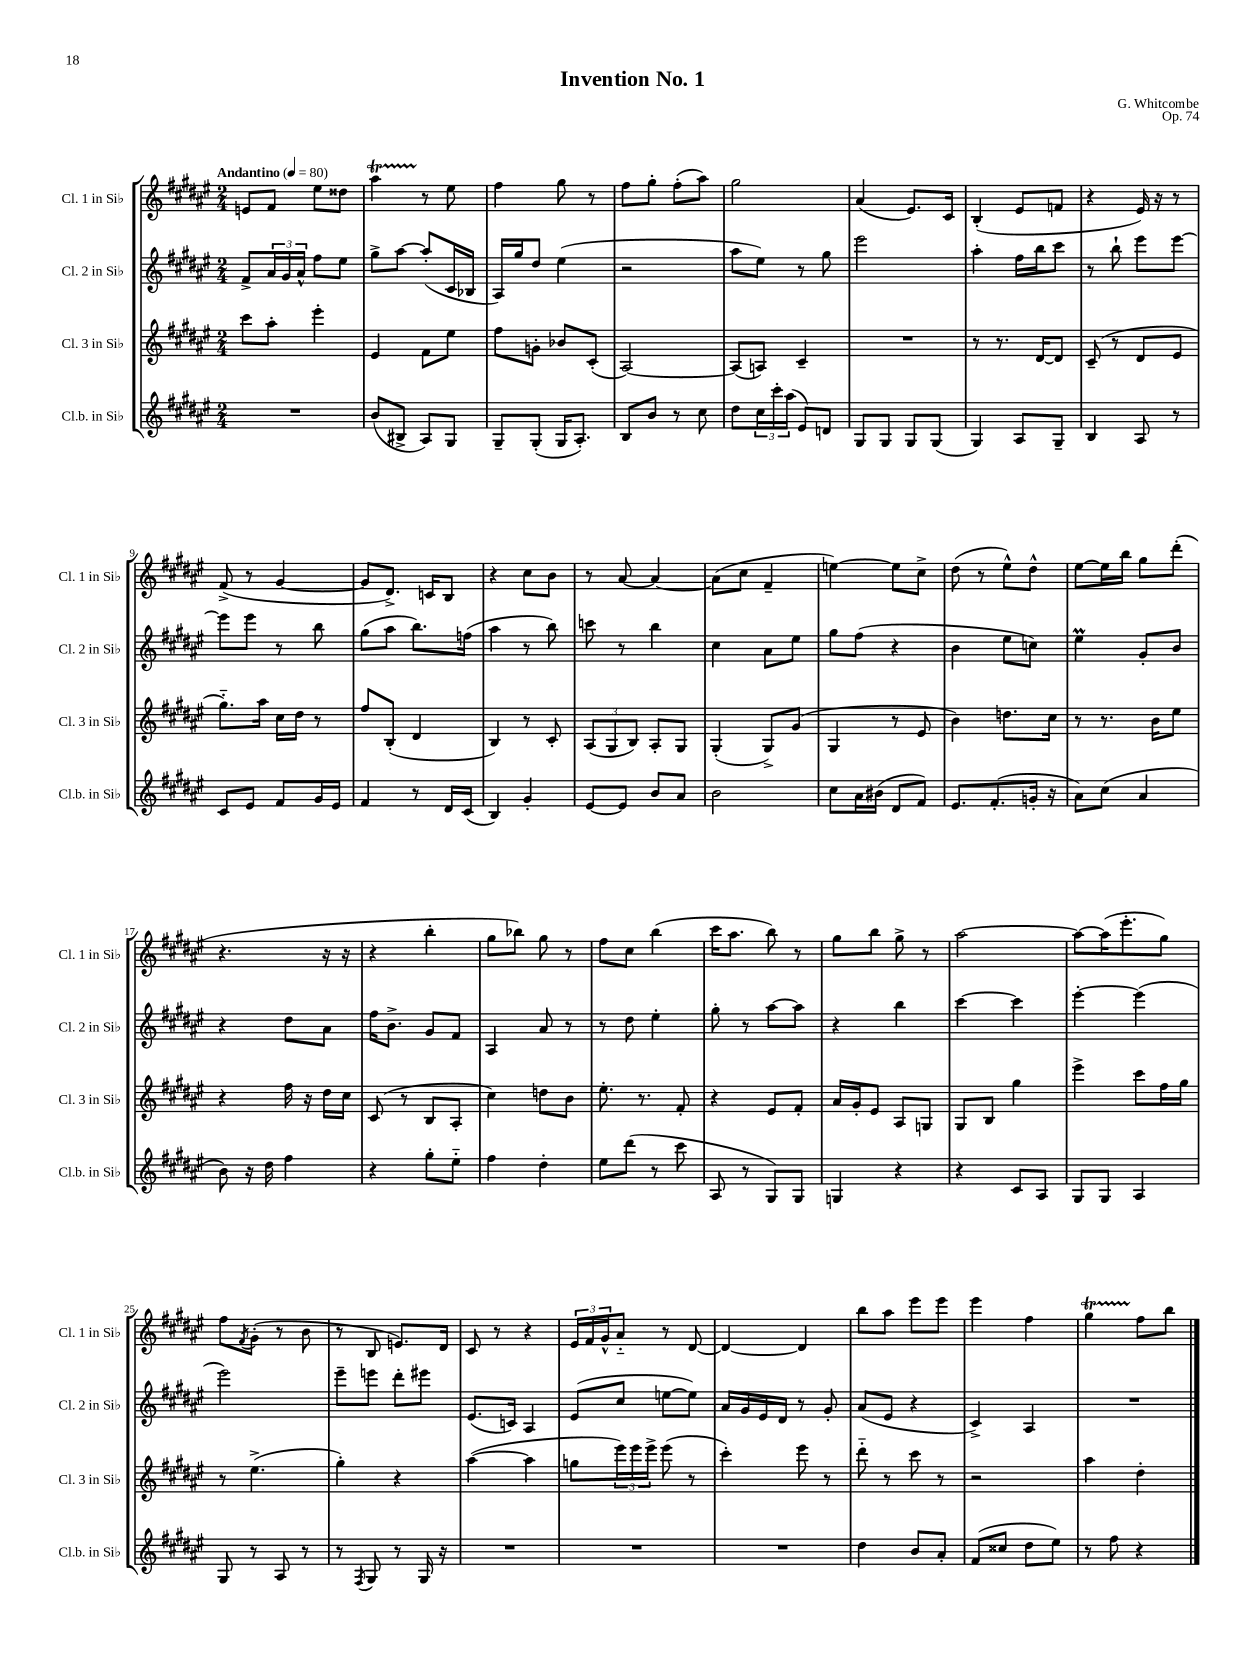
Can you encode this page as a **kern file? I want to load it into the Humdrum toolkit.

**kern	**kern	**kern	**kern
*staff4	*staff3	*staff2	*staff1
*clefG2	*clefG2	*clefG2	*clefG2
*k[f#c#g#d#a#e#]	*k[f#c#g#d#a#e#]	*k[f#c#g#d#a#e#]	*k[f#c#g#d#a#e#]
*M2/4	*M2/4	*M2/4	*M2/4
*MM80	*MM80	*MM80	*MM80
2r	8ccc#	8f#^	8e
.	8aa#'	24a#	8f#
.	.	24g#	.
.	.	24a#^^	.
.	4eee#'	8ff#	8ee#
.	.	8ee#	8dd##
=	=	=	=
(8b	4e#	8gg#^	4aa#
8B#^	.	[8aa#	.
8A#)	8f#	(8aa#']	8r
8G#	8ee#	16c#	8ee#
.	.	16B-	.
=	=	=	=
8G#~	8ff#	16A#)	4ff#
.	.	16gg#	.
(8G#'	8g'	8dd#	.
16G#	8b-	(4ee#	8gg#
8.A#')	.	.	.
.	(8c#'	.	8r
=	=	=	=
8B	[2A#)	2r	8ff#
8b	.	.	8gg#'
8r	.	.	(8ff#'
8cc#	.	.	8aa#)
=	=	=	=
8dd#	(8A#]	8aa#	2gg#
24cc#	8A)	8ee#)	.
24ccc#'	.	.	.
(24aa#	.	.	.
8e#)	4c#~	8r	.
8d	.	8gg#	.
=	=	=	=
8G#	2r	2eee#	(4a#
8G#	.	.	.
8G#	.	.	8.e#)
(8G#	.	.	.
.	.	.	16c#
=	=	=	=
4G#)	8r	4aa#'	(4B'
.	8.r	.	.
8A#	.	16ff#	8e#
.	[16d#	16bb	.
8G#~	8d#]	8ccc#	8f
=	=	=	=
4B	(8c#~	8r	4r
.	8r	8bb`	.
8A#	8d#	8eee#	16e#)
.	.	.	16r
8r	8e#	[8eee#	8r
=	=	=	=
8c#	8.gg#'~)	8eee#]	(8f#^
8e#	.	8eee#	8r
.	16aa#	.	.
8f#	16cc#	8r	[4g#
.	16dd#	.	.
16g#	8r	8bb	.
16e#	.	.	.
=	=	=	=
4f#	8ff#	(8gg#	8g#]
.	(8B'	8aa#	8.d#^)
8r	4d#	8.bb)	.
.	.	.	16c
16d#	.	.	8B
(16c#	.	(16ff	.
=	=	=	=
4B)	4B)	4aa#	4r
4g#'	8r	8r	8cc#
.	8c#'	8bb)	8b
=	=	=	=
[8e#	(12A#	8ccc	8r
.	12G#	.	.
8e#]	.	8r	[8a#
.	12B)	.	.
8b	8A#'	4bb	4a#_
8a#	8G#	.	.
=	=	=	=
2b	(4G#'	4cc#	(8a#]
.	.	.	8cc#
.	8G#^)	8a#	4f#~
.	(8g#	8ee#	.
=	=	=	=
8cc#	4G#	8gg#	[4ee)
16a#	.	(8ff#	.
(16b#	.	.	.
8d#	8r	4r	8ee]
8f#)	8e#	.	8cc#^
=	=	=	=
8.e#	4b)	4b	(8dd#
.	.	.	8r
(8.f#'	.	.	.
.	8.dd	8ee#	8ee#^^)
16g'	.	8cc)	8dd#^^
16r	16cc#	.	.
=	=	=	=
8a#)	8r	4ee#	[8ee#
(8cc#	8.r	.	16ee#]
.	.	.	16bb
4a#	.	8g#'	8gg#
.	16b	.	.
.	8ee#	8b	(8ddd#'
=	=	=	=
8b)	4r	4r	4.r
16r	.	.	.
16dd#	.	.	.
4ff#	16ff#	8dd#	.
.	16r	.	.
.	16dd#	8a#	16r
.	16cc#	.	16r
=	=	=	=
4r	(8c#	16ff#	4r
.	.	8.b^	.
.	8r	.	.
8gg#'	8B	8g#	4bb'
8ee#'~	8A#'	8f#	.
=	=	=	=
4ff#	4cc#)	4A#	8gg#
.	.	.	8bb-)
4dd#'	8dd	8a#	8gg#
.	8b	8r	8r
=	=	=	=
8ee#	8.ee#'	8r	8ff#
(8ddd#	.	8dd#	8cc#
.	8.r	.	.
8r	.	4ee#'	(4bb
8ccc#	8f#'	.	.
=	=	=	=
8A#	4r	8gg#'	16ccc#
.	.	.	8.aa#
8r	.	8r	.
8G#)	8e#	[8aa#	8bb)
8G#	8f#'	8aa#]	8r
=	=	=	=
4G	16a#	4r	8gg#
.	16g#'	.	.
.	8e#	.	8bb
4r	8A#	4bb	8gg#^
.	8G	.	8r
=	=	=	=
4r	8G#	[4ccc#	[2aa#
.	8B	.	.
8c#	4gg#	4ccc#]	.
8A#	.	.	.
=	=	=	=
8G#	4eee#^	[4eee#'	8aa#_
8G#	.	.	(16aa#]
.	.	.	8.eee#'
4A#	8ccc#	(4eee#]	.
.	16ff#	.	8gg#)
.	16gg#	.	.
=	=	=	=
8G#	8r	2eee#)	8ff#
.	.	.	8qf#
8r	(4.ee#^	.	(8g#'
8A#	.	.	8r
8r	.	.	8b
=	=	=	=
8r	4gg#')	8eee#~	8r
8qF#	.	.	.
8G#	.	8eee	8B
8r	4r	8ddd#'	8.e)
16G#	.	8eee#	.
16r	.	.	16d#
=	=	=	=
2r	([4aa#	(8.e#	8c#
.	.	.	8r
.	.	16c)	.
.	4aa#]	4A#	4r
=	=	=	=
2r	8gg	(8e#	24e#
.	.	.	24f#
.	.	.	24g#^^
.	24eee#)	8cc#	8a#'~
.	24eee#	.	.
.	24eee#^	.	.
.	(8eee#	[8ee	8r
.	8r	8ee])	[8d#
=	=	=	=
2r	4ccc#')	16a#	4d#_
.	.	16g#	.
.	.	16e#	.
.	.	16d#	.
.	8eee#	8r	4d#]
.	8r	8g#'	.
=	=	=	=
4dd#	8ddd#'~	(8a#	8bb
.	8r	8e#	8aa#
8b	8ccc#	4r	8eee#
8a#'	8r	.	8eee#
=	=	=	=
(8f#	2r	4c#^)	4eee#
8cc##	.	.	.
8dd#	.	4A#	4ff#
8ee#)	.	.	.
=	=	=	=
8r	4aa#	2r	4gg#
8ff#	.	.	.
4r	4dd#'	.	8ff#
.	.	.	8bb
==	==	==	==
*-	*-	*-	*-
